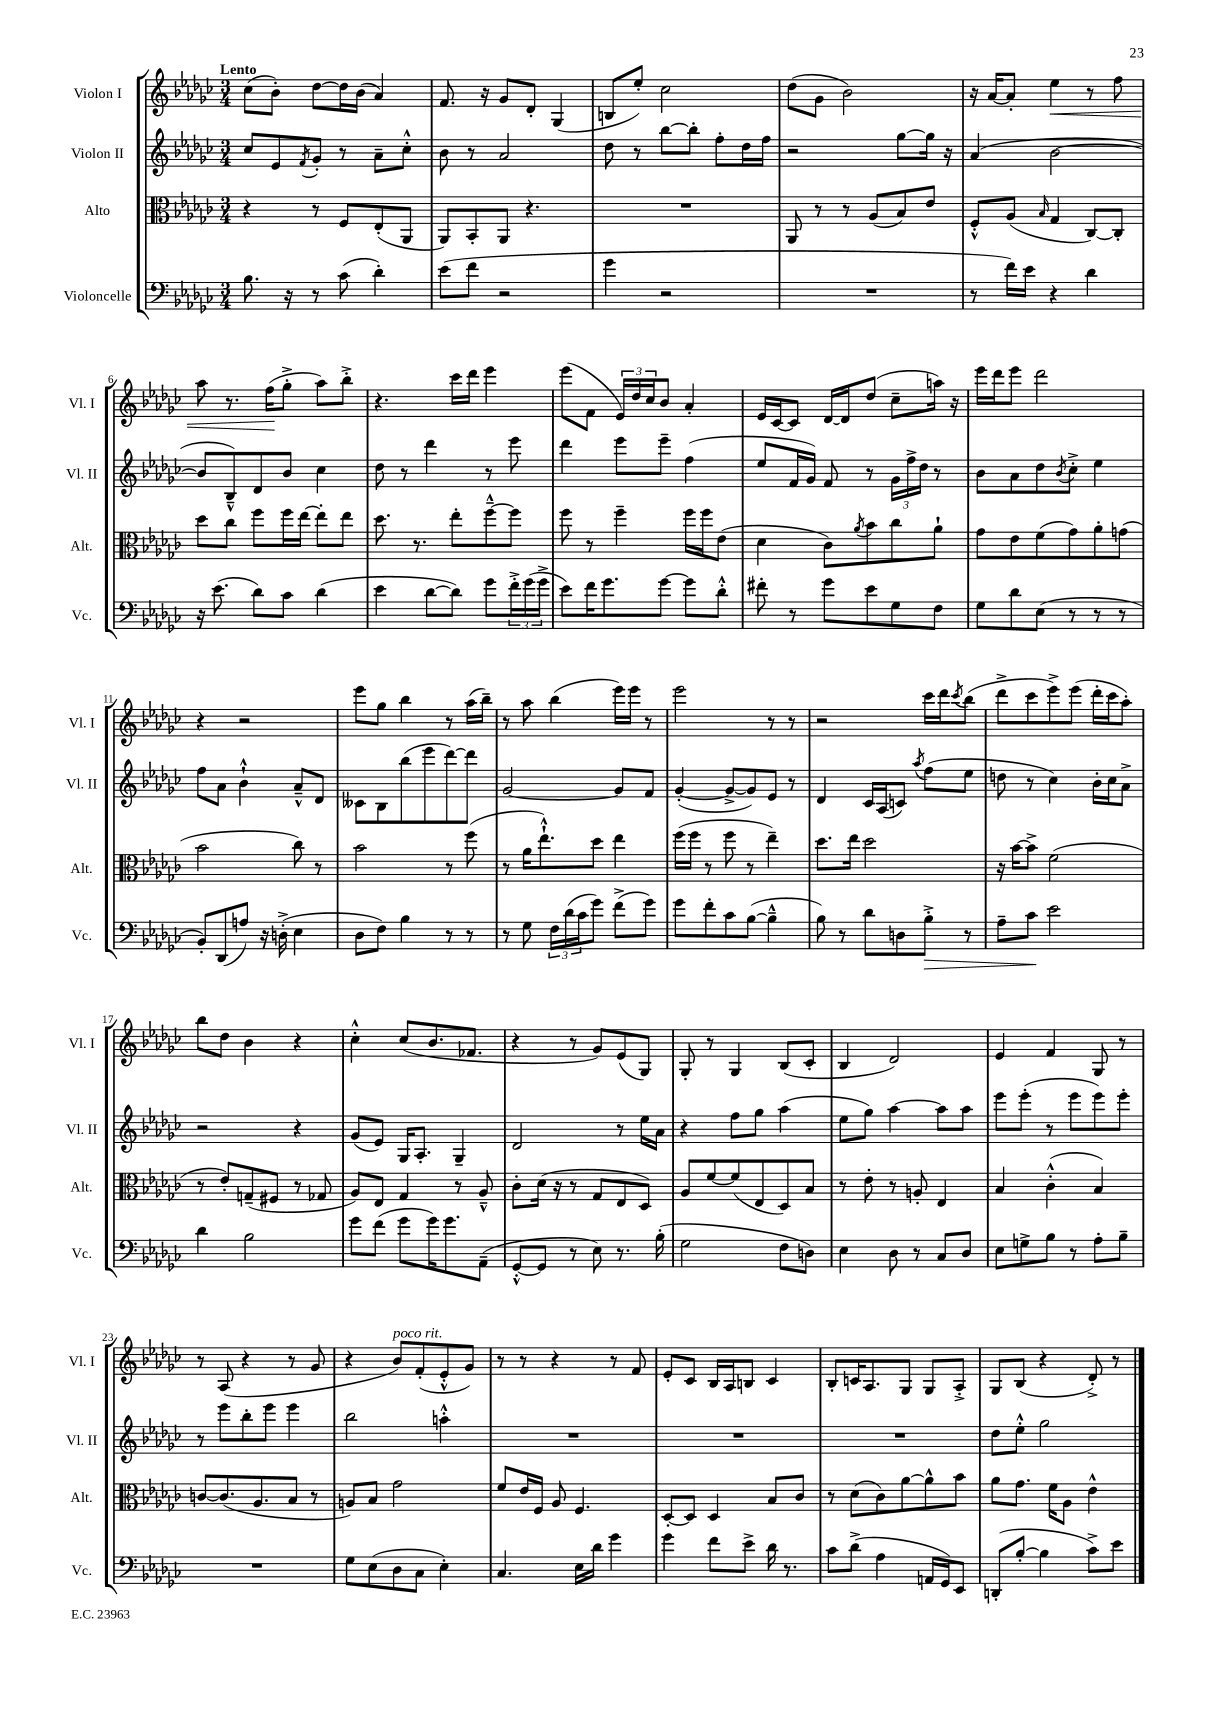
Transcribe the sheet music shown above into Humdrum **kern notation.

**kern	**kern	**kern	**kern
*staff4	*staff3	*staff2	*staff1
*clefF4	*clefC3	*clefG2	*clefG2
*k[b-e-a-d-g-c-]	*k[b-e-a-d-g-c-]	*k[b-e-a-d-g-c-]	*k[b-e-a-d-g-c-]
*M3/4	*M3/4	*M3/4	*M3/4
8.B-	4r	8cc-	(8cc-
.	.	8e-	8b-')
16r	.	.	.
.	.	8qf	.
8r	8r	8g-'	[8dd-
(8c-	8F	8r	16dd-]
.	.	.	(16b-
4d-')	(8E-'	8a-~	4a-)
.	8AA-	8cc-'^^	.
=	=	=	=
(8e-	8AA-)	8b-	8.f
8f	8BB-'	8r	.
.	.	.	16r
2r	8AA-	2a-	8g-
.	4.r	.	8d-'
.	.	.	(4G-
=	=	=	=
4g-	2.r	8dd-	8B
.	.	8r	8ee-')
2r	.	[8bb-	2cc-
.	.	8bb-']	.
.	.	8ff'	.
.	.	16dd-	.
.	.	16ff	.
=	=	=	=
2.r	8AA-	2r	(8dd-
.	8r	.	8g-
.	8r	.	2b-)
.	(8A-	.	.
.	8B-)	[8gg-	.
.	8e-	16gg-]	.
.	.	16r	.
=	=	=	=
8r	8F'^^	(4a-	16r
.	.	.	[16a-
16f)	(8A-	.	8a-']
16e-	.	.	.
.	16qqB-	.	.
4r	4G-	[2b-	4ee-
4d-	[8C-)	.	8r
.	8C-']	.	8ff
=	=	=	=
16r	8dd-	8b-]	8aa-
(8.e-	.	.	.
.	8cc-	8B-~^^)	8.r
8d-)	8ff	8d-	.
.	.	.	(16ff
8c-	16ff	8b-	8gg-'^
.	[16ee-	.	.
(4d-	8ee-']	4cc-	8aa-)
.	8ee-	.	8bb-'^
=	=	=	=
4e-	8.dd-	8dd-	4.r
.	.	8r	.
.	8.r	.	.
[8d-	.	4ddd-	.
8d-])	8ee-'	.	16ccc-
.	.	.	16ddd-
8g-	[8ff~^^	8r	4eee-
24f'^	8ff]	8eee-	.
(24g-	.	.	.
24g-^	.	.	.
=	=	=	=
8e-)	8ff	4ddd-	(8eee-
16f	8r	.	8f
8.g-	.	.	.
.	4ff~	8eee-	24e-)
.	.	.	24dd-
.	.	.	24cc-
[8g-	.	8eee-~	8b-
8g-]	16ff	(4ff	4a-'
.	16ff	.	.
8d-'^^	(8e-	.	.
=	=	=	=
8f#'	4d-	8ee-	16e-
.	.	.	[16c-
8r	.	16f	8c-]
.	.	16g-)	.
8g-	8c-)	8f	[16d-
.	.	.	16d-]
.	8qa-	.	.
8e-	8b-	8r	(8dd-
8G-	8cc-	24g-	8cc-~
.	.	24ff^	.
.	.	24dd-	.
8F	8a-`	8r	16aa)
.	.	.	16r
=	=	=	=
8G-	8g-	8b-	16eee-
.	.	.	16ddd-
8d-	8e-	8a-	8eee-
(8E-	(8f	8dd-	2ddd-
.	.	8qb-	.
8r	8g-)	8cc-'^	.
8r	8a-'	4ee-	.
8r	(8g	.	.
=	=	=	=
8BB-')	2b-	8ff	4r
(8DD-	.	8a-	.
8A)	.	4b-`^^	2r
16r	.	.	.
(16D'^	.	.	.
4E-	8cc-)	8a-~^^	.
.	8r	8d-	.
=	=	=	=
8D-	2b-	8c--	8eee-
8F)	.	8B-	8gg-
4B-	.	(8bb-	4bb-
.	.	8eee-	.
8r	8r	[8ddd-)	8r
8r	(8ff	8ddd-]	(16aa-
.	.	.	16bb-~)
=	=	=	=
8r	8r	[2g-	8r
8G-	16a-	.	8aa-
.	8.ee-`^^)	.	.
24F	.	.	(4bb-
(24d-	.	.	.
24c-	.	.	.
8g-)	8dd-	.	.
(8f^	4ee-	8g-]	16eee-)
.	.	.	16eee-
8g-)	.	8f	8r
=	=	=	=
8g-	(16ff	([4g-'	2eee-
.	16ff	.	.
8f'	8r	.	.
8c-	8ff	8g-^_	.
([8B-	8r	8g-])	.
4B-~^^]	4ee-~)	8e-	8r
.	.	8r	8r
=	=	=	=
8B-)	8.dd-	4d-	2r
8r	.	.	.
.	16ee-	.	.
8d-	2dd-	16c-	.
.	.	(16A-	.
8D	.	8c)	.
.	.	8qaa-	.
8B-'^	.	(8ff	16ccc-
.	.	.	16ddd-
.	.	.	8qccc-
8r	.	8ee-	(8bb-
=	=	=	=
8A-~	16r	8dd	8ddd-^
.	[16b-	.	.
8c-	8b-^]	8r	8ccc-
2e-	(2f	4cc-)	8eee-^)
.	.	.	(8eee-
.	.	16b-'	16ddd-'
.	.	16cc-	16ccc-
.	.	8a-^	8aa-')
=	=	=	=
4d-	8r	2r	8bb-
.	8e-')	.	8dd-
2B-	(8G~	.	4b-
.	8F#	.	.
.	8r	4r	4r
.	8G-	.	.
=	=	=	=
8g-	8A-)	(8g-	4cc-'^^
(8f	8E-	8e-)	.
8g-	4G-	16G-	(8cc-
.	.	8.A-'	.
16g-)	.	.	8.b-
8.g-	.	.	.
.	8r	4G-~	.
.	.	.	8.f-
(8AA-~	8A-~^^	.	.
=	=	=	=
[8GG-'^^	8c-'	2d-	4r
8GG-]	(16d-	.	.
.	16r	.	.
8r	8r	.	8r
8E-)	8G-	.	8g-)
8.r	8E-	8r	(8e-
.	8D-)	16ee-	8G-)
(16B-'	.	16a-	.
=	=	=	=
2G-	8A-	4r	8G-'
.	[8f	.	8r
.	(8f]	8ff	4G-
.	8E-	8gg-	.
8F	8D-)	(4aa-	(8B-
8D)	8B-	.	8c-'
=	=	=	=
4E-	8r	8ee-	4B-
.	8e-'	8gg-)	.
8D-	8r	[4aa-	2d-)
8r	8A'	.	.
8C-	4E-	8aa-]	.
8D-	.	8aa-	.
=	=	=	=
8E-	4B-	8eee-	4e-
8G^	.	(8eee-'	.
8B-	(4c-'^^	8r	4f
8r	.	8eee-	.
8A-'	4B-)	8eee-)	8G-
8B-~	.	8eee-'	8r
=	=	=	=
2.r	[8c	8r	8r
.	(8.c]	8eee-	(8A-
.	.	8bb-'	4r
.	8.A-	.	.
.	.	8eee-	.
.	8B-	4eee-	8r
.	8r	.	8g-
=	=	=	=
8G-	8A)	2bb-	4r
(8E-	8B-	.	.
8D-	2g-	.	8b-)
8C-	.	.	(8f'
4E-')	.	4aa'^^	8e-'^^
.	.	.	8g-)
=	=	=	=
4.C-	8f	2.r	8r
.	16e-	.	8r
.	16F	.	.
.	8A-	.	4r
16E-	4.F	.	.
16d-	.	.	.
4g-	.	.	8r
.	.	.	8f
=	=	=	=
4g-	[8D-'	2.r	8e-'
.	8D-]	.	8c-
8f	4D-	.	16B-
.	.	.	16A-
8e-^	.	.	8B
16d-	8B-	.	4c-
8.r	.	.	.
.	8c-	.	.
=	=	=	=
8c-	8r	2.r	8B-'
(8d-^	(8d-	.	16c
.	.	.	8.A-
4A-	8c-)	.	.
.	[8a-	.	8G-
16AA	8a-^^]	.	8G-
16GG-)	.	.	.
8EE-	8b-	.	8A-'^
=	=	=	=
(8DD'	8a-	8dd-	8G-
[8B-'	8.g-	8ee-'^^	(8B-
4B-]	.	2gg-	4r
.	16f	.	.
.	8A-	.	.
8c-^)	4e-^^	.	8d-'^)
8e-	.	.	8r
==	==	==	==
*-	*-	*-	*-
